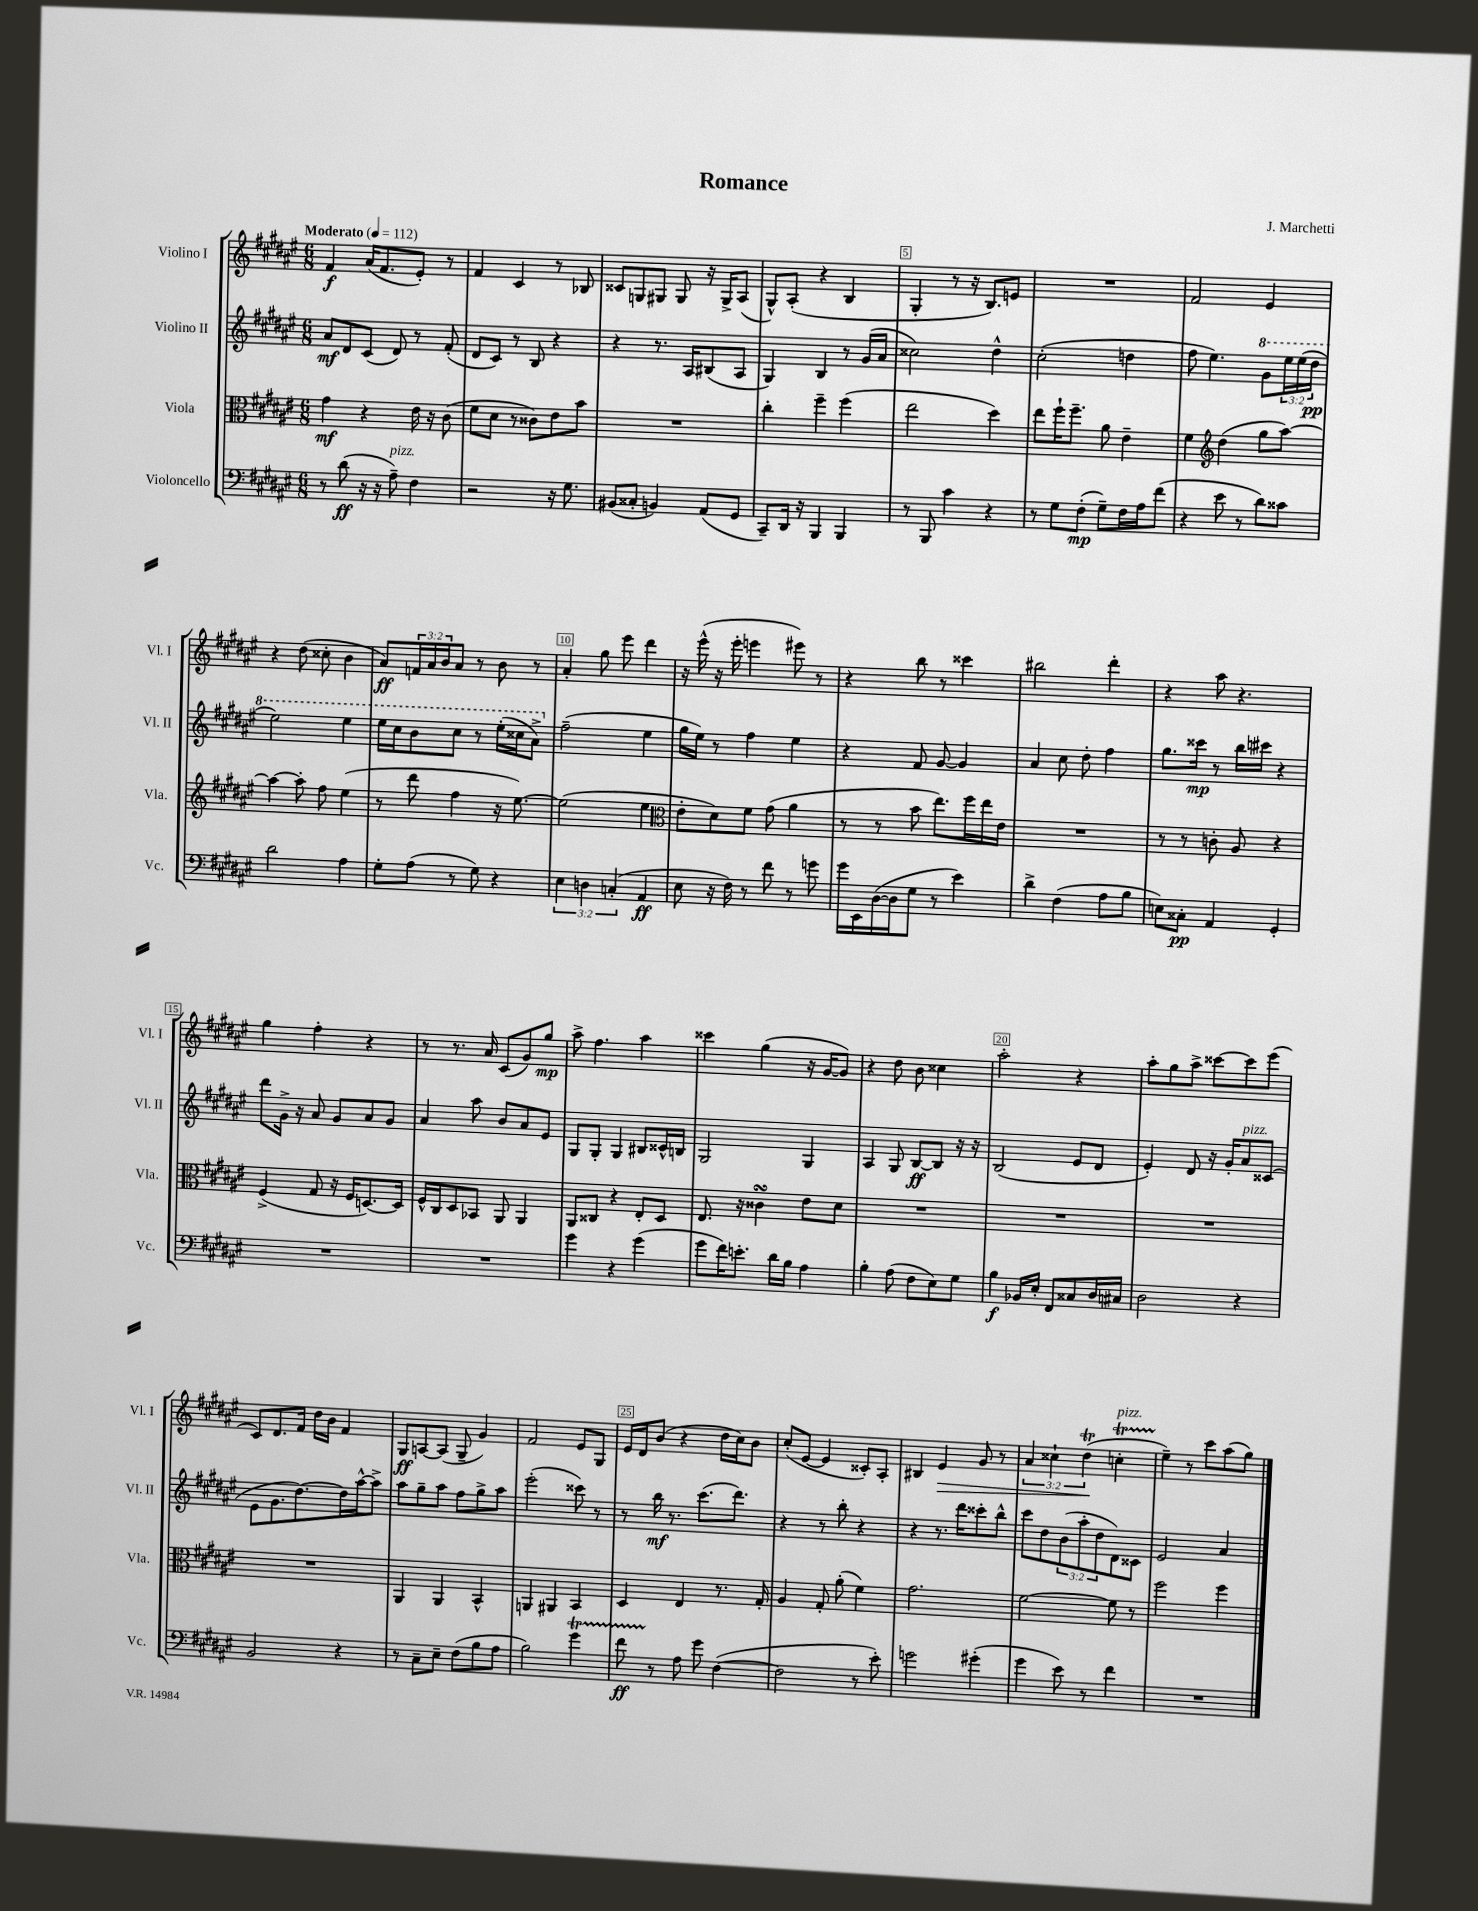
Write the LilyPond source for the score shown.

\header { title = "Romance" composer = "J. Marchetti" }
<<
\new StaffGroup <<
\new Staff = "s0" \with { instrumentName = "Violino I" shortInstrumentName = "Vl. I" } {
    \clef treble \key fis \major \numericTimeSignature \time 6/8 \override Staff.TupletNumber.text = #tuplet-number::calc-fraction-text \tempo "Moderato" 4 = 112
    fis'4\f ais'16( fis'8. eis'8-.) r8 |
    fis'4 cis'4 r8 bes8 |
    cisis'8 g8 gis8 gis8 r16 gis16-> ais8( |
    gis8-^) ais8-.( r4 b4 |
    gis4-. r8 r16 b8.) e'8 |
    R2. |
    fis'2 eis'4 |
    r4 dis''8( cisis''8-. b'4 |
    ais'8\ff) \tuplet 3/2 { f'16 ais'16 b'16 } ais'8 r8 b'8 r8 |
    ais'4-. gis''8 eis'''8 dis'''4 |
    r16 eis'''16-^( r16 eis'''16-. e'''4 eis'''8) r8 |
    r4 b''8 r8 cisis'''4 |
    bis''2 dis'''4-. |
    r4 ais''8 r4. |
    gis''4 fis''4-. r4 |
    r8 r8. ais'16 cis'8( gis'8) gis''8\mp |
    ais''8-> fis''4. ais''4 |
    cisis'''4 gis''4( r16 gis'16~ gis'8) |
    r4 dis''8 b'8 cisis''4 |
    ais''2-. r4 |
    ais''8-. gis''8 ais''8-> cisis'''8~ cisis'''8 eis'''8( |
    cis'8) dis'8. fis'16 dis''16 b'16 fis'4 |
    gis8\ff a8~ a8( gis8-- gis'4) |
    fis'2 eis'8 gis8 |
    eis'16 dis'16 b'8( r4 dis''16 cis''16) b'8 |
    cis''8-.( eis'8~ eis'4 cisis'8-.) ais8-. |
    bis4 eis'4\> gis'8 r8 |
    \tuplet 3/2 { ais'4 cisis''4-! dis''4\trill\!( } c''4-.\startTrillSpan^\markup { \italic "pizz." } |
    eis''4--\stopTrillSpan) r8 cis'''8 ais''8( gis''8) \bar "|." |
}
\new Staff = "s1" \with { instrumentName = "Violino II" shortInstrumentName = "Vl. II" } {
    \clef treble \key fis \major \numericTimeSignature \time 6/8 \override Staff.TupletNumber.text = #tuplet-number::calc-fraction-text
    ais'8\mf dis'8 cis'8( dis'8) r8 fis'8-.( |
    dis'8 cis'8) r8 b8 r4 |
    r4 r8. ais16 bis8( ais8 |
    gis4) b4 r8 gis'16( ais'16 |
    cisis''2) dis''4-^ |
    cis''2-.( d''4 |
    fis''8 eis''4.) \ottava #1 gis''8 \tuplet 3/2 { eis'''16 eis'''16( dis'''16\pp } |
    eis'''2) eis'''4 |
    eis'''16 cis'''16 b''8 cis'''8 r8 eis'''16-.( cisis'''16 ais''8->) \ottava #0 |
    fis''2--( eis''4 |
    gis''16 eis''16) r8 fis''4 eis''4 |
    r4 fis'8 gis'8~ gis'4 |
    ais'4 cis''8 dis''8-. fis''4 |
    gis''8. cisis'''16\mp r8 b''16 cis'''16 r4 |
    dis'''8 gis'16-> r16 ais'8 gis'8 ais'8 gis'8 |
    ais'4 ais''8 b'8 ais'8 eis'8 |
    gis8 gis8-. gis4 bis8 cisis'16-^ b16 |
    gis2 gis4 |
    ais4 gis8 b8~\ff b8 r16 r16 |
    b2( eis'8 dis'8 |
    eis'4-.) dis'8 r16 gis'16-. ais'8^\markup { \italic "pizz." } cisis'8( |
    eis'8 gis'8. dis''8.~) dis''16 ais''16~-^ ais''8-> |
    ais''8 gis''8-- ais''8 fis''8 gis''8-> ais''8 |
    eis'''2-.( cisis'''8) r8 |
    r8 b''16\mf r8. cis'''8.( dis'''8.) |
    r4 r8 b''8-. r4 |
    r4 r8. dis'''16 cisis'''8-. b''8-^ |
    cis'''8 dis''8 \tuplet 3/2 { b'8( ais''8-. dis''8 } dis'8) cisis'8 |
    eis'2 ais'4 \bar "|." |
}
\new Staff = "s2" \with { instrumentName = "Viola" shortInstrumentName = "Vla." } {
    \clef alto \key fis \major \numericTimeSignature \time 6/8
    gis'4\mf r4 eis'16 r16 cis'8( |
    fis'8 dis'8 r8 cisis'8) eis'8 b'8 |
    R2. |
    cis''4-. fis''4-- fis''4( |
    eis''2 dis''4) |
    eis''8 fis''16-! fis''8.-- ais'8 eis'4-- |
    fis'4 \clef treble dis''4( gis''8 ais''8~) |
    ais''4~ ais''8-. fis''8 eis''4( |
    r8 dis'''8 fis''4 r16 eis''8.~) |
    eis''2( eis''4 |
    \clef alto eis'8-. dis'8) fis'8 gis'8( ais'4 |
    r8 r8 b'8 eis''8.) fis''16 eis''16 eis'16 |
    R2. |
    r8 r8 c'8-. ais8 r4 |
    fis4->( gis8 r16 fis16 d8.~) d16 |
    fis16-^ cis16 dis8 bes,8 ais,8 ais,4 |
    ais,8 cisis8 r4 eis8-. dis8 |
    eis8. r16 cisis'4\turn eis'8 dis'8 |
    R2. |
    R2. |
    R2. |
    R2. |
    ais,4 ais,4 b,4-^ |
    a,4 ais,4 b,4 |
    dis4 eis4 r8. gis16-. |
    ais4 gis8-. ais'8-.( fis'4) |
    gis'2. |
    fis'2~ fis'8 r8 |
    fis''2 fis''4 \bar "|." |
}
\new Staff = "s3" \with { instrumentName = "Violoncello" shortInstrumentName = "Vc." } {
    \clef bass \key fis \major \numericTimeSignature \time 6/8 \override Staff.TupletNumber.text = #tuplet-number::calc-fraction-text
    r8 dis'8\ff( r16 r16 ais8--^\markup { \italic "pizz." }) fis4 |
    r2 r16 gis8. |
    bis,8( cisis8-. b,4) ais,8( gis,8 |
    cis,8--) dis,16 r16 b,,4 b,,4 |
    r8 b,,8 cis'4 r4 |
    r8 gis8 fis8-.\mp( gis8--) fis16 ais16 fis'8( |
    r4 eis'8 r8 dis'8) cisis'8 |
    dis'2 ais4 |
    gis8-. ais8( r8 gis8) r4 |
    \tuplet 3/2 { eis4 d4 c4-.( } ais,4\ff |
    eis8 r16 fis16) r8 fis'8 r8 g'8 |
    gis'16 eis,16 dis16~( dis16 gis8 r8 eis'4) |
    dis'4-> fis4( ais8 b8 |
    e8) cisis8-.\pp ais,4 gis,4-. |
    R2. |
    R2. |
    gis'4 r4 gis'4( |
    gis'8 fis'16) e'8.-. dis'16 b16 ais4 |
    b4-. ais8( fis8 eis8) gis8 |
    b4\f bes,16 eis16-. fis,8 cisis8 dis16 cis16 |
    dis2 r4 |
    b,2 r4 |
    r8 cis8-- eis8-- fis8( b8 ais8 |
    b2) gis'4\startTrillSpan |
    fis'8\ff r8\stopTrillSpan ais8 gis'8 fis4~( |
    fis2 r8 eis'8-.) |
    g'2 gis'4-.( |
    gis'4 eis'8) r8 fis'4 |
    R2. \bar "|." |
}
>>
>>
\layout { \context { \Score \override BarNumber.break-visibility = ##(#f #t #t) barNumberVisibility = #(every-nth-bar-number-visible 5) \override BarNumber.stencil = #(make-stencil-boxer 0.1 0.3 ly:text-interface::print) } }
